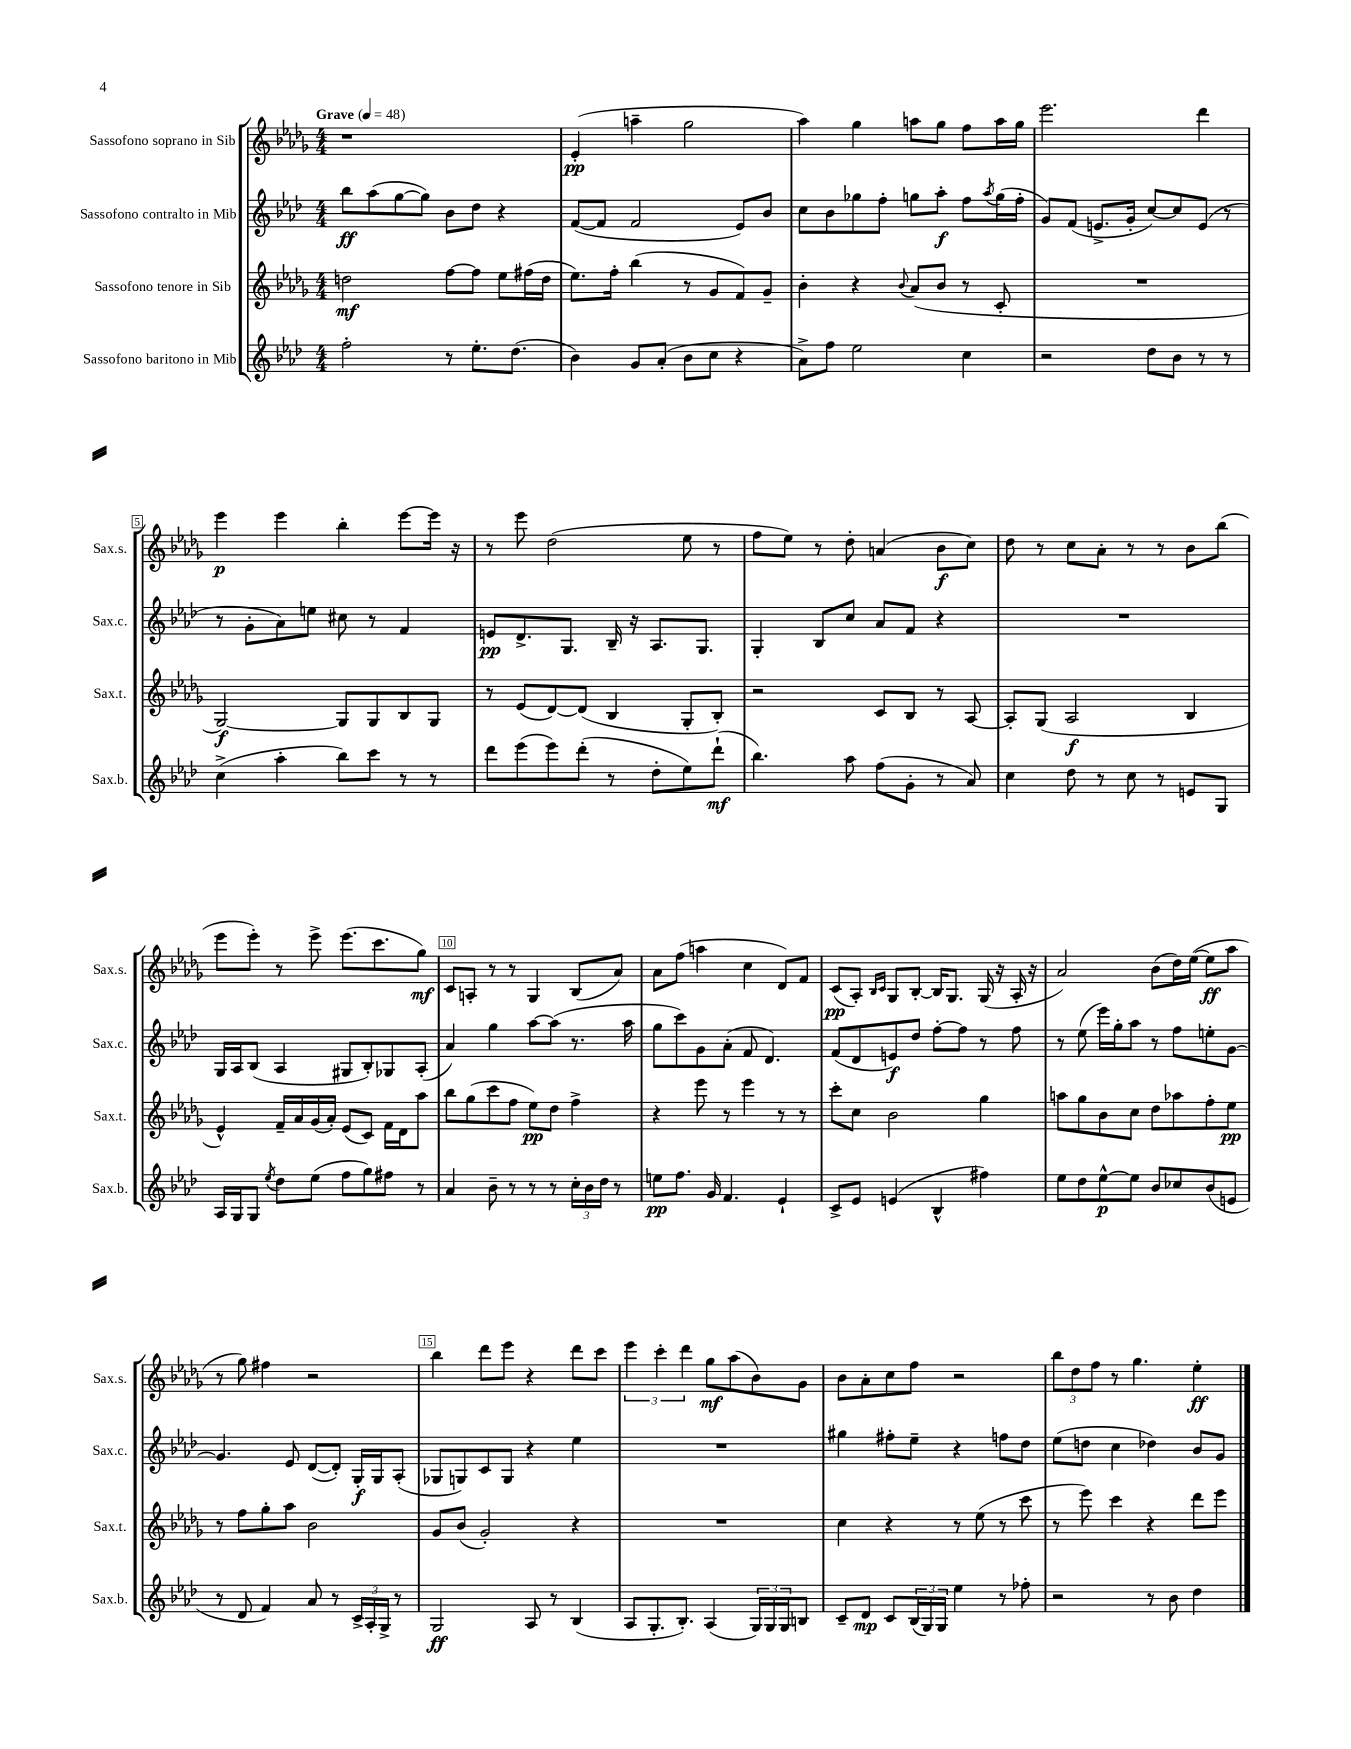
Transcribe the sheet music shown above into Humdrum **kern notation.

**kern	**dynam	**kern	**dynam	**kern	**dynam	**kern	**dynam
*part4	*part4	*part3	*part3	*part2	*part2	*part1	*part1
*staff4	*staff4	*staff3	*staff3	*staff2	*staff2	*staff1	*staff1
*I"Sassofono baritono in Mib	*	*I"Sassofono tenore in Sib	*	*I"Sassofono contralto in Mib	*	*I"Sassofono soprano in Sib	*
*I'Sax.b.	*	*I'Sax.t.	*	*I'Sax.c.	*	*I'Sax.s.	*
*clefG2	*	*clefG2	*	*clefG2	*	*clefG2	*
*k[b-e-a-d-]	*	*k[b-e-a-d-g-]	*	*k[b-e-a-d-]	*	*k[b-e-a-d-g-]	*
*M4/4	*	*M4/4	*	*M4/4	*	*M4/4	*
*MM48	*	*MM48	*	*MM48	*	*MM48	*
=1	=1	=1	=1	=1	=1	=1	=1
!	!	!	!	!	!	!LO:TX:a:B:t=Grave	!
2ff'\	.	2ddn\	mf	8bb-\L	ff	1r	.
.	.	.	.	(8aa-\	.	.	.
.	.	.	.	[8gg\	.	.	.
.	.	.	.	8gg\J])	.	.	.
8r	.	[8ff\L	.	8b-\L	.	.	.
8.ee-'\L	.	8ff\J]	.	8dd-\J	.	.	.
.	.	8ee-\L	.	4r	.	.	.
(8.dd-\J	.	.	.	.	.	.	.
.	.	(16ff#X\L	.	.	.	.	.
.	.	16dd\JJ	.	.	.	.	.
=2	=2	=2	=2	=2	=2	=2	=2
4b-\)	.	8.ee-\L)	.	([8f/L	.	(4e-'/	pp
.	.	.	.	8f/J]	.	.	.
.	.	16ff'\Jk	.	.	.	.	.
8g/L	.	(4bb-\	.	2f/	.	4aan~\	.
(8a-'/J	.	.	.	.	.	.	.
8b-\L	.	8r	.	.	.	2gg-\	.
8cc\J	.	8g-/L	.	.	.	.	.
4r	.	8f/)	.	8e-/L)	.	.	.
.	.	8g-~/J	.	8b-/J	.	.	.
=3	=3	=3	=3	=3	=3	=3	=3
8a-^\L)	.	4b-'\	.	8cc\L	.	4aa-\)	.
8ff\J	.	.	.	8b-\	.	.	.
2ee-\	.	4r	.	8gg-X\	.	4gg-\	.
.	.	.	.	8ff'\J	.	.	.
.	.	8qqb-/	.	.	.	.	.
.	.	(8a-/L	.	8ggn\L	.	8aan\L	.
.	.	8b-/J	.	8aa-'\J	f	8gg-\J	.
4cc\	.	8r	.	8ff\L	.	8ff\L	.
.	.	.	.	8qaa-/	.	.	.
.	.	8c'/	.	(16gg\L	.	16aa\L	.
.	.	.	.	16ff'\JJ	.	16gg-\JJ	.
=4	=4	=4	=4	=4	=4	=4	=4
2r	.	1r	.	8g/L)	.	2.eee-\	.
.	.	.	.	(8f/J	.	.	.
.	.	.	.	8.en^/L	.	.	.
.	.	.	.	16g'/Jk	.	.	.
8dd-\L	.	.	.	[8cc/L)	.	.	.
8b-\J	.	.	.	8cc/]	.	.	.
8r	.	.	.	(8e/J	.	4ddd-\	.
8r	.	.	.	8r	.	.	.
!!LO:LB:g=z
=5	=5	=5	=5	=5	=5	=5	=5
(4cc^\	.	[2G-/)	f	8r	.	4eee-\	p
.	.	.	.	8g'\L	.	.	.
4aa-'\	.	.	.	8a-\)	.	4eee-\	.
.	.	.	.	8een\J	.	.	.
8bb-\L)	.	8G-/L]	.	8cc#X\	.	4bb-'\	.
8ccc\J	.	8G-/	.	8r	.	.	.
8r	.	8B-/	.	4f/	.	[8eee-\L	.
8r	.	8G-/J	.	.	.	16eee-\Jk]	.
.	.	.	.	.	.	16r	.
=6	=6	=6	=6	=6	=6	=6	=6
8ddd-\L	.	8r	.	8en/L	pp	8r	.
(8eee-\	.	(8e-/L	.	8.d-^/	.	8eee-\	.
8eee-\)	.	[8d-/)	.	.	.	(2dd-\	.
.	.	.	.	8.G/J	.	.	.
(8ddd-'\J	.	(8d-/J]	.	.	.	.	.
8r	.	4B-/	.	16B-~/	.	.	.
.	.	.	.	16r	.	.	.
8dd-'\L	.	.	.	8.A-/L	.	.	.
8ee-\)	.	8G-'/L	.	.	.	8ee-\	.
.	.	.	.	8.G/J	.	.	.
(8ddd-`\J	mf	8B-'/J)	.	.	.	8r	.
=7	=7	=7	=7	=7	=7	=7	=7
4.bb-\)	.	2r	.	4G'/	.	8ff\L	.
.	.	.	.	.	.	8ee-\J)	.
.	.	.	.	8B-/L	.	8r	.
8aa-\	.	.	.	8cc/J	.	8dd-'\	.
(8ff\L	.	8c/L	.	8a-/L	.	(4an/	.
8g'\J	.	8B-/J	.	8f/J	.	.	.
8r	.	8r	.	4r	.	8b-\L	f
8a-/)	.	[8A-/	.	.	.	8cc\J)	.
=8	=8	=8	=8	=8	=8	=8	=8
4cc\	.	8A-'/L]	.	1r	.	8dd-\	.
.	.	(8G-/J	.	.	.	8r	.
8dd-\	.	2A-/	f	.	.	8cc\L	.
8r	.	.	.	.	.	8a-'\J	.
8cc\	.	.	.	.	.	8r	.
8r	.	.	.	.	.	8r	.
8en/L	.	4B-/	.	.	.	8b-\L	.
8G/J	.	.	.	.	.	(8bb-\J	.
!!LO:LB:g=z
=9	=9	=9	=9	=9	=9	=9	=9
16A-/LL	.	4e-^^/)	.	16G/LL	.	8eee-\L	.
16G/J	.	.	.	16A-/J	.	.	.
8G/J	.	.	.	(8B-/J	.	8eee-'\J)	.
8qee-/	.	.	.	.	.	.	.
8dd-\L	.	16f~/LL	.	4A-/	.	8r	.
.	.	16a-/	.	.	.	.	.
(8ee-\J	.	(16g-/	.	.	.	8eee-^\	.
.	.	16a-'/JJ)	.	.	.	.	.
8ff\L	.	(8e-/L	.	8G#X/L	.	(8.eee-\L	.
8gg\)	.	8c/J)	.	8B-'/)	.	.	.
.	.	.	.	.	.	8.ccc\	.
8ff#X\J	.	16f\LL	.	8G-X/	.	.	.
.	.	16d-\J	.	.	.	.	.
8r	.	8aa-\J	.	(8A-'/J	.	8gg-\J)	mf
=10	=10	=10	=10	=10	=10	=10	=10
4a-/	.	8bb-\L	.	4a-/)	.	8c/L	.
.	.	(8gg-\	.	.	.	8An'/J	.
8b-~\	.	8ccc\	.	4gg\	.	8r	.
8r	.	8ff\J	.	.	.	8r	.
8r	.	8ee-\L)	pp	[8aa-\L	.	4G-/	.
8r	.	8dd-\J	.	(8aa-\J]	.	.	.
24cc'\LL	.	4ff^\	.	8.r	.	(8B-/L	.
24b-\	.	.	.	.	.	.	.
24dd-\JJ	.	.	.	.	.	.	.
8r	.	.	.	.	.	8a-/J)	.
.	.	.	.	16aa-\	.	.	.
=11	=11	=11	=11	=11	=11	=11	=11
8een\L	pp	4r	.	8gg\L	.	8a-\L	.
8.ff\J	.	.	.	8ccc\)	.	(8ff\J	.
.	.	8eee-\	.	8g\	.	4aan\	.
16g/	.	.	.	.	.	.	.
4.f/	.	8r	.	(8a-'\J	.	.	.
.	.	4eee-\	.	8f/	.	4cc\	.
.	.	.	.	4.d-/)	.	.	.
4e-`/	.	8r	.	.	.	8d-/L)	.
.	.	8r	.	.	.	8f/J	.
=12	=12	=12	=12	=12	=12	=12	=12
8c^/L	.	8ccc'\L	.	(8f/L	.	(8c/L	pp
8e-/J	.	8cc\J	.	8d-/	.	8A-'/J)	.
.	.	.	.	.	.	16qqB-/LL	.
.	.	.	.	.	.	16qqc/JJ	.
(4en/	.	2b-\	.	8en/)	f	8G-/L	.
.	.	.	.	8dd-/J	.	[8B-'/J	.
4B-^^/	.	.	.	[8ff'\L	.	16B-/KL]	.
.	.	.	.	.	.	8.G-/J	.
.	.	.	.	8ff\J]	.	.	.
4ff#X\)	.	4gg-\	.	8r	.	(16G-/	.
.	.	.	.	.	.	16r	.
.	.	.	.	8ff\	.	16A-'/	.
.	.	.	.	.	.	16r	.
=13	=13	=13	=13	=13	=13	=13	=13
8ee-\L	.	8aan\L	.	8r	.	2a-/)	.
8dd-\	.	8gg-\	.	(8ee-\	.	.	.
[8ee-^^\	p	8b-\	.	16eee-\LL)	.	.	.
.	.	.	.	16gg'\J	.	.	.
8ee-\J]	.	8cc\J	.	8aa-\J	.	.	.
8b-/L	.	8dd-\L	.	8r	.	(8b-\L	.
8cc-X/	.	8aa-X\	.	8ff\L	.	16dd-\L)	.
.	.	.	.	.	.	([16ee-\JJ	.
(8b-/	.	8ff'\	.	8een'\	.	8ee-\L]	ff
8en/J	.	8ee-\J	pp	[8g\J	.	8aa-\J	.
!!LO:LB:g=z
=14	=14	=14	=14	=14	=14	=14	=14
8r	.	8r	.	4.g/]	.	8r	.
8d-/	.	8ff\L	.	.	.	8gg-\)	.
4f/)	.	8gg-'\	.	.	.	4ff#X\	.
.	.	8aa-\J	.	8e-/	.	.	.
8a-/	.	2b-\	.	([8d-/L	.	2r	.
8r	.	.	.	8d-'/J])	.	.	.
24c^/LL	.	.	.	16G'/LL	f	.	.
24A-'/	.	.	.	.	.	.	.
.	.	.	.	16G/J	.	.	.
24G^/JJ	.	.	.	.	.	.	.
8r	.	.	.	(8A-'/J	.	.	.
=15	=15	=15	=15	=15	=15	=15	=15
2G/	ff	8g-/L	.	8G-X/L	.	4bb-\	.
.	.	(8b-/J	.	8Gn/)	.	.	.
.	.	2g-'/)	.	8c/	.	8ddd-\L	.
.	.	.	.	8G/J	.	8eee-\J	.
8A-/	.	.	.	4r	.	4r	.
8r	.	.	.	.	.	.	.
(4B-/	.	4r	.	4ee-\	.	8ddd-\L	.
.	.	.	.	.	.	8ccc\J	.
=16	=16	=16	=16	=16	=16	=16	=16
8A-/L	.	1r	.	1r	.	6eee-\	.
8.G'/	.	.	.	.	.	.	.
.	.	.	.	.	.	6ccc'\	.
8.B-'/J)	.	.	.	.	.	.	.
.	.	.	.	.	.	6ddd-\	.
(4A-/	.	.	.	.	.	8gg-\L	mf
.	.	.	.	.	.	(8aa-\	.
24G/LL)	.	.	.	.	.	8b-\)	.
24G/	.	.	.	.	.	.	.
24G/J	.	.	.	.	.	.	.
8Bn/J	.	.	.	.	.	8g-\J	.
=17	=17	=17	=17	=17	=17	=17	=17
8c~/L	.	4cc\	.	4gg#X\	.	8b-\L	.
8d-/J	mp	.	.	.	.	8a-'\	.
8c/L	.	4r	.	8ff#X'\L	.	8cc\	.
(24B-/L	.	.	.	8ee-~\J	.	8ff\J	.
24G/)	.	.	.	.	.	.	.
24G/JJ	.	.	.	.	.	.	.
4ee-\	.	8r	.	4r	.	2r	.
.	.	(8ee-\	.	.	.	.	.
8r	.	8r	.	8ffn\L	.	.	.
8ff-X'\	.	8ccc\	.	8dd-\J	.	.	.
=18	=18	=18	=18	=18	=18	=18	=18
2r	.	8r	.	(8ee-\L	.	12bb-\L	.
.	.	.	.	.	.	12dd-\	.
.	.	8eee-\)	.	8ddn\J	.	.	.
.	.	.	.	.	.	12ff\J	.
.	.	4ccc\	.	4cc\	.	8r	.
.	.	.	.	.	.	4.gg-\	.
8r	.	4r	.	4dd-X\)	.	.	.
8b-\	.	.	.	.	.	.	.
4dd-\	.	8ddd-\L	.	8b-/L	.	4ee-'\	ff
.	.	8eee-\J	.	8g/J	.	.	.
==	==	==	==	==	==	==	==
*-	*-	*-	*-	*-	*-	*-	*-
